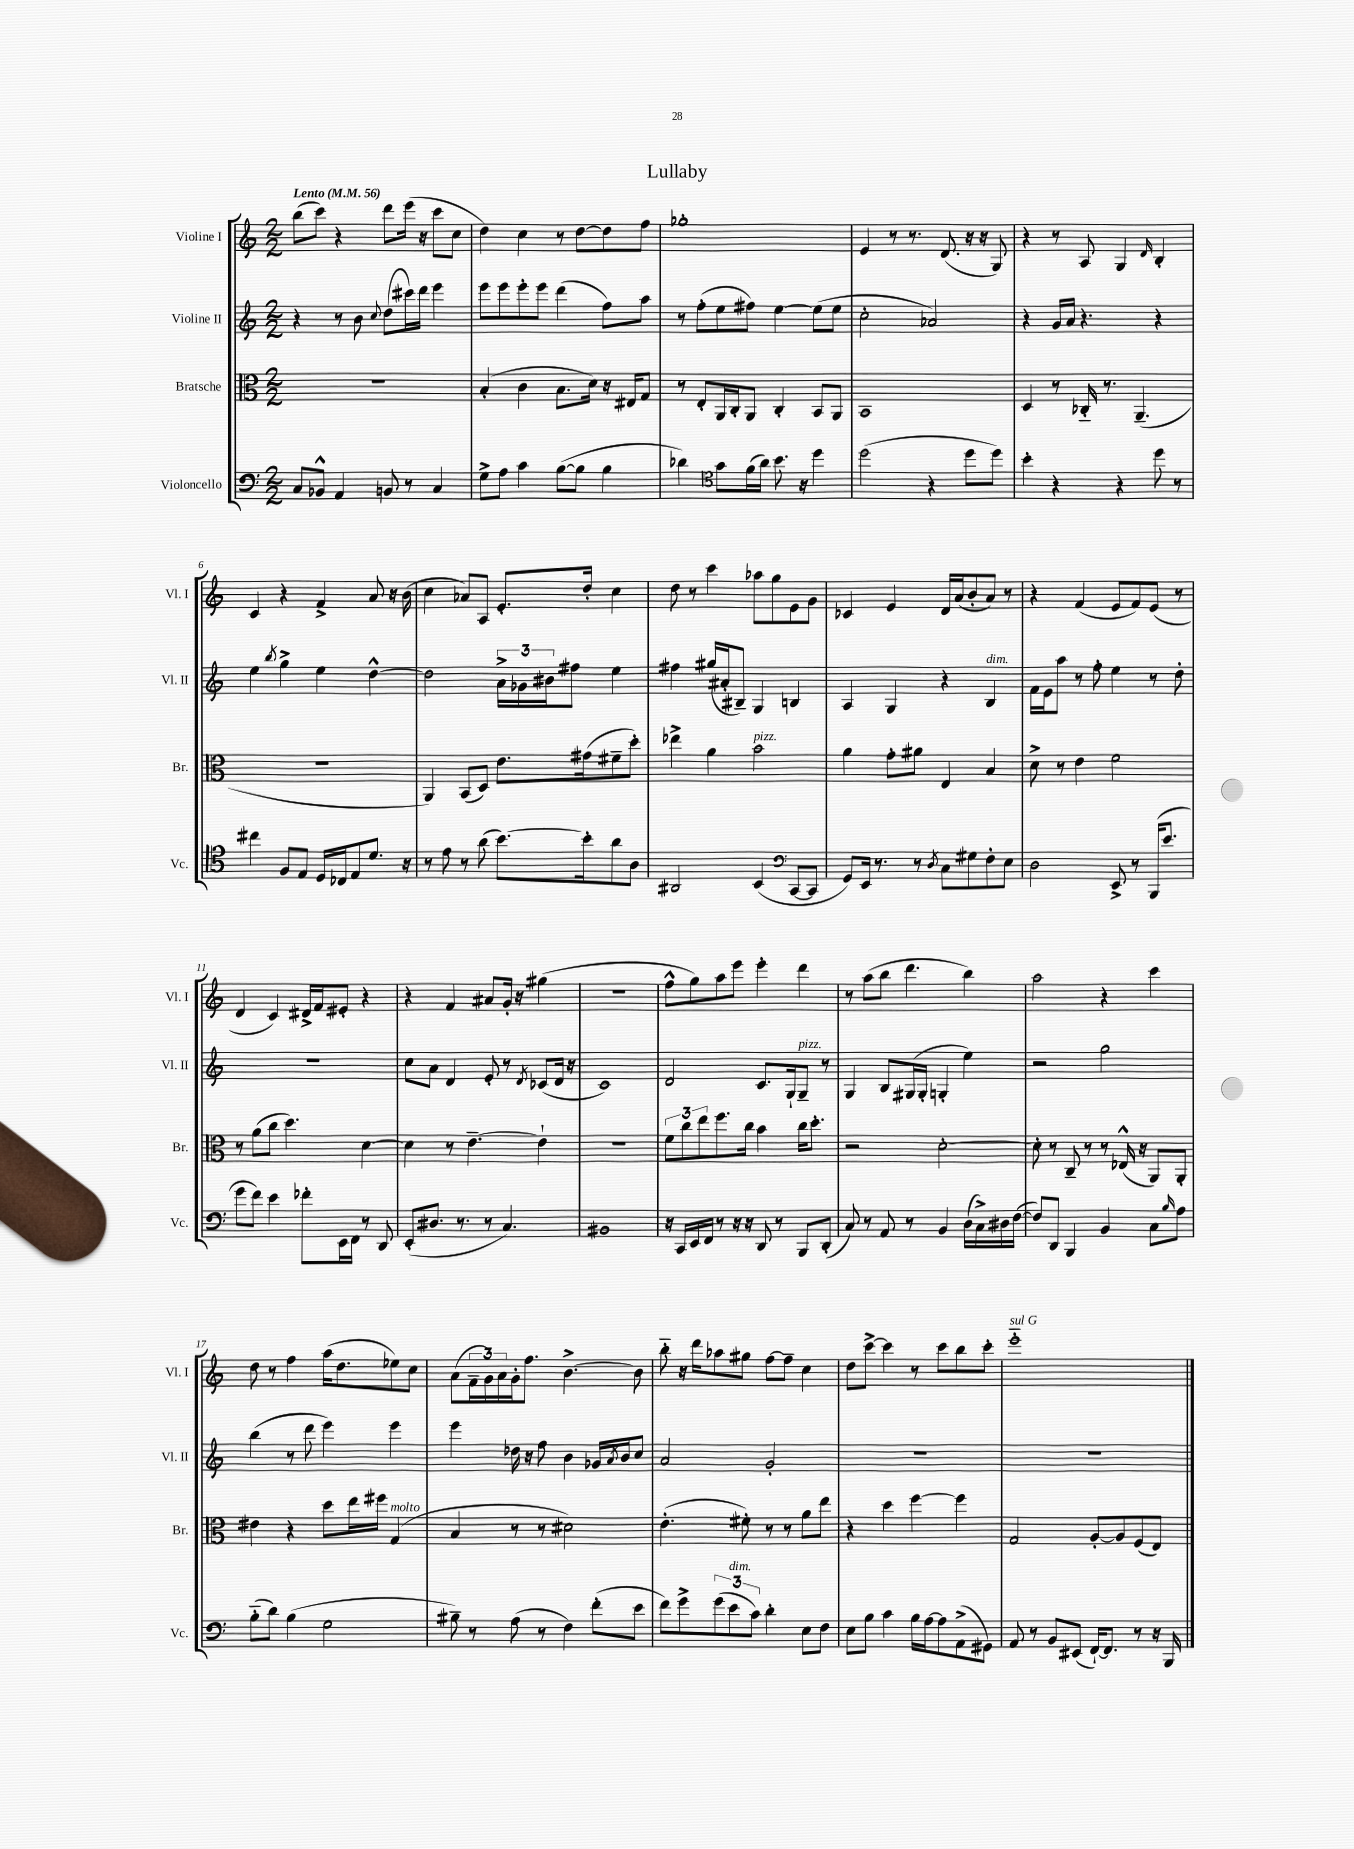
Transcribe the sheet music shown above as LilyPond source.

\header { title = "Lullaby" }
<<
\new StaffGroup <<
\new Staff = "s0" \with { instrumentName = "Violine I" shortInstrumentName = "Vl. I" } {
    \clef treble \key c \major \numericTimeSignature \time 2/2 \tempo "Lento" 4 = 56
    b''8( c'''8) r4 d'''8 e'''16( r16 c'''8 c''8 |
    d''4) c''4 r8 d''8~ d''8 f''8 |
    ges''1-. |
    e'4 r8 r8. d'8.( r16 r16 g8) |
    r4 r8 a8 g4 \grace { d'16 } b4-. |
    c'4 r4 f'4-> a'8 r16 b'16( |
    c''4 aes'8) a8 e'8.-. d''16-. c''4 |
    d''8 r8 c'''4 aes''8 g''8 e'8 g'8 |
    ces'4 e'4 d'16 a'16( b'8-. a'8) r8 |
    r4 f'4( e'8 f'8) e'8( r8 |
    d'4 c'4) dis'16-> f'16 eis'8-. r4 |
    r4 f'4 ais'8 g'16-. r16 gis''4( |
    R1 |
    f''8-^ g''8) a''8 e'''8 e'''4-. d'''4 |
    r8 a''8( b''8 d'''4. b''4) |
    a''2 r4 c'''4 |
    d''8 r8 f''4 a''16( d''8. ees''8) c''8 |
    a'8( \tuplet 3/2 { f'16-- g'16) a'16 } g'16-. f''8. b'4.~-> b'8 |
    b''8-_ r16 d'''16 aes''8 gis''8 f''8~ f''8-- c''4 |
    d''8 c'''8~-> c'''4 r8 c'''8 b''8 c'''8-. |
    e'''1-_^\markup { \italic "sul G" } \bar "|." |
}
\new Staff = "s1" \with { instrumentName = "Violine II" shortInstrumentName = "Vl. II" } {
    \clef treble \key c \major \numericTimeSignature \time 2/2
    r4 r8 b'8 \appoggiatura { c''8 } d''8( cis'''16) d'''16 e'''4 |
    e'''8 e'''8 e'''8-. e'''8 d'''4( f''8) a''8 |
    r8 f''8-.( e''8 fis''8) e''4~ e''8( e''8 |
    c''2-. aes'2) |
    r4 g'16 a'16 r4. r4 |
    e''4 \acciaccatura { b''8 } g''4-> e''4 d''4~-^ |
    d''2 \tuplet 3/2 { a'16-> ges'16 bis'16 } fis''8 e''4 |
    fis''4 gis''16( ais'16-. bis8--) g4 b4 |
    a4 g4 r4 b4^\markup { \italic "dim." } |
    f'16 e'16 a''8 r8 f''8-. e''4 r8 d''8-. |
    R1 |
    c''8 a'8 d'4 e'8-. r8 \acciaccatura { d'8 } ces'8( d'16 r16 |
    c'1) |
    d'2 c'8. g16-! g8--^\markup { \italic "pizz." } r8 |
    g4 b8 gis16( gis16-. g4-. e''4) |
    r2 g''2 |
    b''4( r8 d'''8 e'''4) e'''4 |
    e'''4 des''16 r16 f''8 b'4 ges'16 \acciaccatura { a'8 } b'16 c''8 |
    a'2 g'2-. |
    R1 |
    R1 \bar "|." |
}
\new Staff = "s2" \with { instrumentName = "Bratsche" shortInstrumentName = "Br." } {
    \clef alto \key c \major \numericTimeSignature \time 2/2
    r1 |
    b4-.( c'4 b8. d'16) r16 eis16 g8 |
    r8 e8-. a,16 c16-. a,8 c4-. b,8 a,8 |
    b,1 |
    d4 r8 ces16-_ r8. a,4.--( |
    R1 |
    a,4) b,8( d8) e'8. gis'16( fis'8-- d''8-.) |
    ees''4-> a'4 b'2^\markup { \italic "pizz." } |
    a'4 g'8-. ais'8 e4 b4 |
    d'8-> r8 e'4 f'2 |
    r8 a'8( c''8 d''4.) d'4~ |
    d'4 r8 e'4.~-- e'4-! |
    r1 |
    \tuplet 3/2 { f'8 c''8 e''8 } f''8. c''16 b'4 c''16 d''8.-. |
    r2 d'2~-. |
    d'8-. r8 c8-- r8 r8 ees16-^( r16 a,8) a,8-. |
    eis'4 r4 d''8 e''16 fis''16 g4^\markup { \italic "molto" }( |
    b4 r8 r8 dis'2) |
    e'4.-.( fis'8-.) r8 r8 a'8 e''8 |
    r4 d''4 f''4~ f''4 |
    g2 a8~-. a8 f8( e8) \bar "|." |
}
\new Staff = "s3" \with { instrumentName = "Violoncello" shortInstrumentName = "Vc." } {
    \clef bass \key c \major \numericTimeSignature \time 2/2
    c8 bes,8-^ a,4 b,8 r8 c4 |
    g8-> a8 c'4 b8~( b8 b4 |
    des'4) \clef tenor g'8 f'16( a'16) b'8. r16 d''4 |
    d''2( r4 d''8 d''8) |
    b'4-. r4 r4 d''8 r8 |
    cis''4 f8 e8 d16 ces16 e8 d'8. r16 |
    r8 e'8 r8 a'8( b'8.~) b'16-. a'8 a8 |
    ais,2 b,4( \clef bass c,8~ c,8 |
    g,8) e,16 r8. r8 \acciaccatura { d8 } c8 gis8 f8-. e8 |
    d2 e,8-> r8 b,,16( e'8. |
    g'8 f'8) e'4 fes'8-. e,16 f,16 r8 d,8 |
    e,8-.( dis8. r8. r8 c4.) |
    bis,1 |
    r16 c,16 e,16 f,16 r8 r16 r16 d,8 r8 b,,8 d,8-.( |
    c8) r8 a,8 r8 b,4 d16( c16->) dis16 f16~( |
    f8) d,8 b,,4 b,4 c8 \grace { b16 } a8 |
    b8-_( d'8) b4( g2 |
    bis8--) r8 a8( r8 f4) f'8-.( e'8 |
    f'8) g'8-> \tuplet 3/2 { g'8( e'8^\markup { \italic "dim." } c'8) } d'4-. e8 f8 |
    e8 b8 c'4 b16 a16~ a8 a,8->( gis,8) |
    a,8 r8 b,8 eis,8( f,16~-!) f,8. r8 r16 b,,16 \bar "|." |
}
>>
>>
